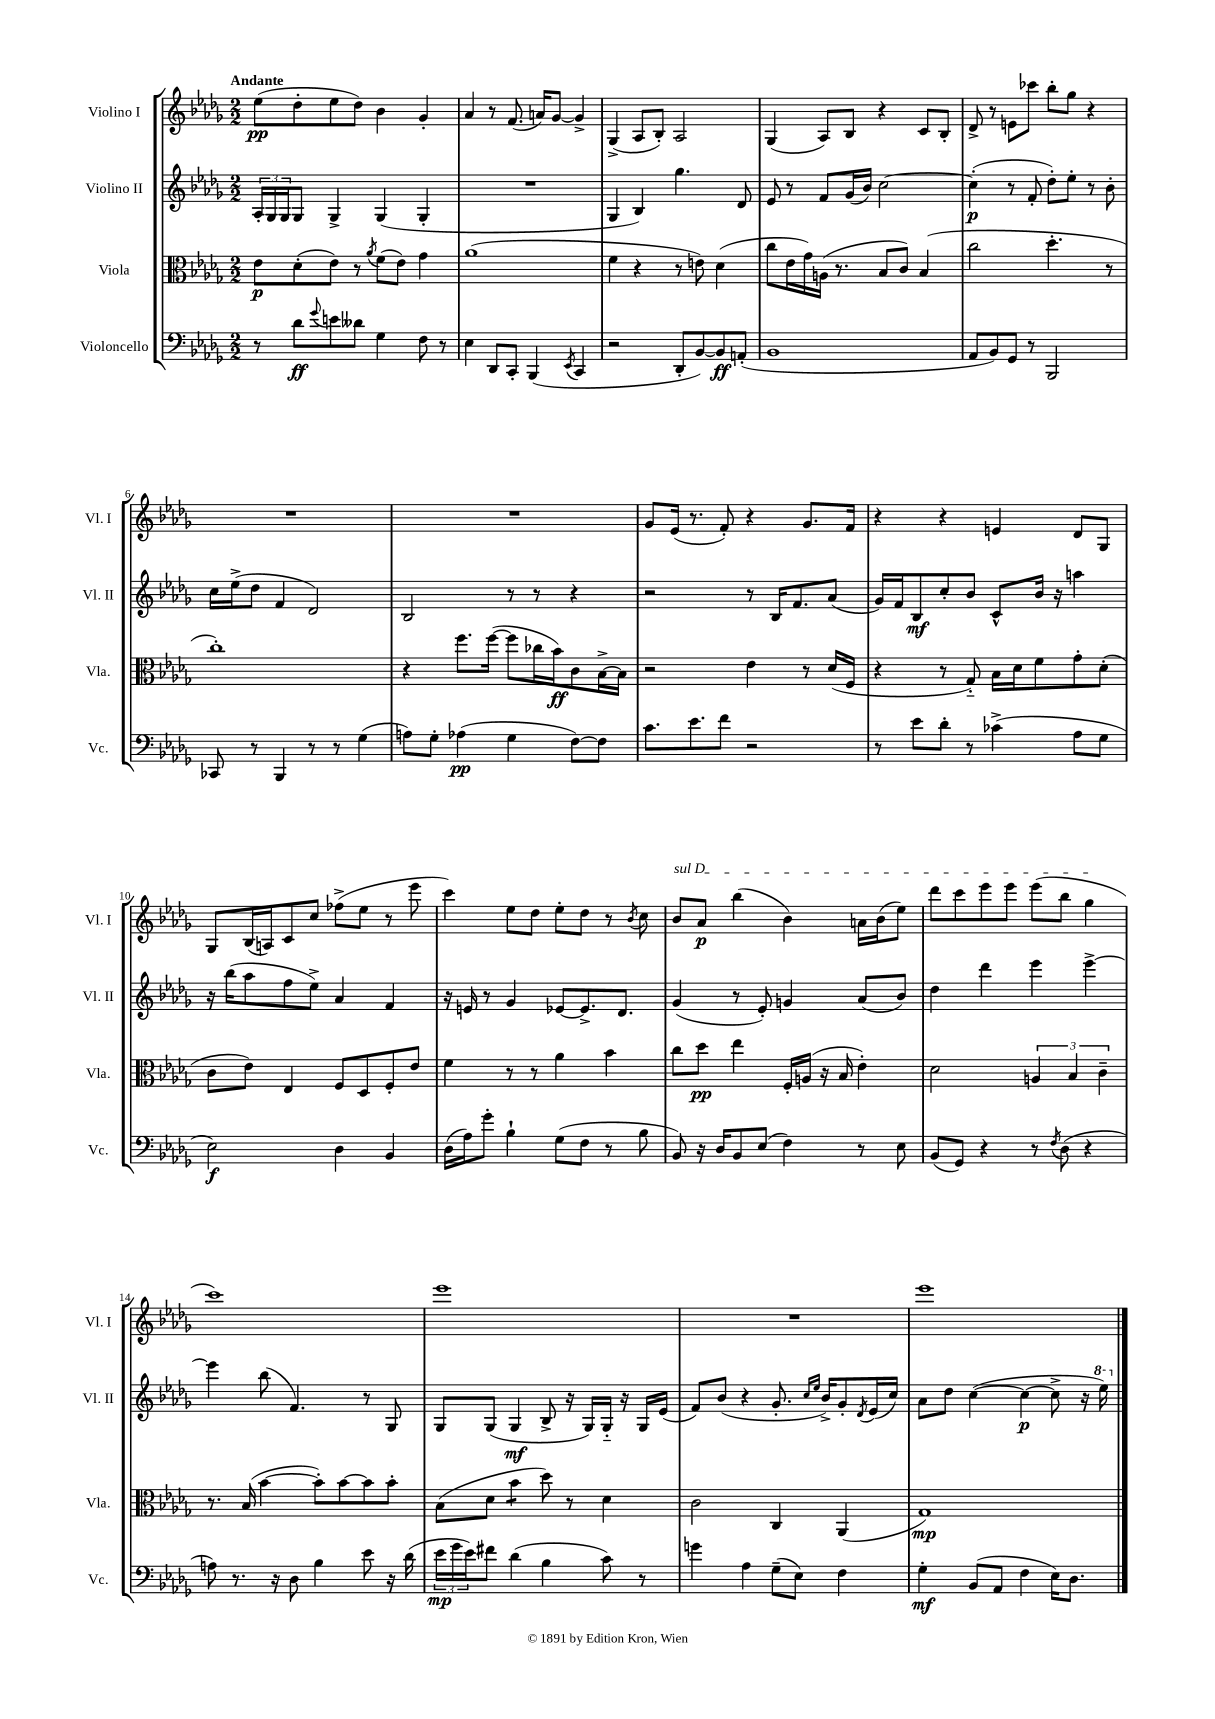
<<
\new StaffGroup <<
\new Staff = "s0" \with { instrumentName = "Violino I" shortInstrumentName = "Vl. I" } {
    \clef treble \key des \major \numericTimeSignature \time 2/2 \tempo "Andante"
    ees''8\pp( des''8-. ees''8 des''8) bes'4 ges'4-. |
    aes'4 r8 f'8.( a'16) ges'8~ ges'4-> |
    ges4->( aes8 bes8-.) aes2 |
    ges4( aes8) bes8 r4 c'8 bes8-. |
    des'8-> r8 e'8 ces'''8 bes''8-. ges''8 r4 |
    R1 |
    R1 |
    ges'8 ees'16( r8. f'8-.) r4 ges'8. f'16 |
    r4 r4 e'4 des'8 ges8 |
    ges8 bes16( a16) c'8 c''8 fes''8->( ees''8 r8 ees'''8 |
    c'''4) ees''8 des''8 ees''8-. des''8 r8 \acciaccatura { bes'8 } c''8 |
    \once \override TextSpanner.bound-details.left.text = \markup { \italic "sul D" } bes'8\startTextSpan aes'8\p bes''4( bes'4) a'16 bes'16( ees''8) |
    des'''8 c'''8 ees'''8 ees'''8 ees'''8( bes''8 ges''4\stopTextSpan |
    c'''1) |
    ees'''1 |
    R1 |
    ees'''1 \bar "|." |
}
\new Staff = "s1" \with { instrumentName = "Violino II" shortInstrumentName = "Vl. II" } {
    \clef treble \key des \major \numericTimeSignature \time 2/2
    \tuplet 3/2 { aes16-. ges16 ges16 } ges8 ges4-> ges4( ges4-. |
    R1 |
    ges4 bes4) ges''4. des'8 |
    ees'8 r8 f'8 ges'16( bes'16) c''2~ |
    c''4-.\p( r8 f'8-. des''8-.) ees''8-. r8 bes'8-. |
    c''16 ees''16->( des''8 f'4 des'2) |
    bes2 r8 r8 r4 |
    r2 r8 bes16 f'8. aes'8( |
    ges'16) f'16 bes8\mf c''8-. bes'8 c'8-^ bes'16 r16 a''4 |
    r16 bes''16( aes''8 f''8 ees''8->) aes'4 f'4 |
    r16 e'16 r8 ges'4 ees'8~ ees'8.-> des'8. |
    ges'4( r8 ees'8-.) g'4 aes'8( bes'8) |
    des''4 des'''4 ees'''4 ees'''4~-> |
    ees'''4 bes''8( f'4.) r8 ges8 |
    ges8 ges8( ges4\mf bes8-> r16 ges16) ges16-_ r16 ges16 ees'16( |
    f'8) bes'8( r4 ges'8.-. \grace { c''16 ees''16 } bes'16->) ges'8-. \acciaccatura { des'8 } ees'16( c''16) |
    aes'8 des''8 c''4~( c''4~\p c''8-> r16 \ottava #1 ees'''16) \ottava #0 \bar "|." |
}
\new Staff = "s2" \with { instrumentName = "Viola" shortInstrumentName = "Vla." } {
    \clef alto \key des \major \numericTimeSignature \time 2/2
    ees'8\p des'8-.( ees'8) r8 \acciaccatura { aes'8 } f'8( ees'8) ges'4 |
    aes'1( |
    f'4 r4 r8 e'8) des'4( |
    c''8 ees'16 ges'16) a16( r8. bes8 c'8) bes4( |
    c''2 des''4.-. r8 |
    c''1-.) |
    r4 f''8. f''16~( f''8 ces''16 bes'16\ff) c'8 bes16~-> bes16 |
    r2 ees'4 r8 des'16( f16 |
    r4 r8 ges8-_) bes16 des'16 f'8 ges'8-. des'8-.( |
    c'8 ees'8) ees4 f8 des8 f8-. ees'8 |
    f'4 r8 r8 aes'4 bes'4 |
    c''8 des''8\pp ees''4 f16-. a16( r16 bes16 ees'4-.) |
    des'2 \tuplet 3/2 { a4 bes4 c'4-- } |
    r8. bes16( bes'4~ bes'8-.) bes'8~ bes'8 bes'8-. |
    bes8( des'8 bes'4:8 des''8) r8 des'4 |
    c'2 c4 aes,4( |
    ges1\mp) \bar "|." |
}
\new Staff = "s3" \with { instrumentName = "Violoncello" shortInstrumentName = "Vc." } {
    \clef bass \key des \major \numericTimeSignature \time 2/2
    r8 des'8\ff \appoggiatura { ges'8 } e'8 deses'8 ges4 f8 r8 |
    ees4 des,8 c,8-. bes,,4( \acciaccatura { ees,8 } c,4 |
    r2 des,8-. bes,8~) bes,8\ff a,8-.( |
    bes,1 |
    aes,8 bes,8) ges,8 r8 bes,,2 |
    ces,8 r8 bes,,4 r8 r8 ges4( |
    a8) ges8-. aes4\pp( ges4 f8~) f8 |
    c'8. ees'8. f'8 r2 |
    r8 ees'8 des'8-. r8 ces'4->( aes8 ges8 |
    ees2\f) des4 bes,4 |
    des16( aes16) ges'8-. bes4-! ges8( f8 r8 bes8 |
    bes,8) r16 des16 bes,8 ees8( f4) r8 ees8 |
    bes,8( ges,8) r4 r8 \acciaccatura { f8 } des8( r4 |
    a8) r8. r16 des8 bes4 ees'8 r16 des'16( |
    \tuplet 3/2 { ees'16\mp ges'16 ees'16) } fis'8 des'4( bes4 c'8) r8 |
    g'4 aes4 ges8--( ees8) f4 |
    ges4-.\mf bes,8( aes,8 f4 ees16) des8. \bar "|." |
}
>>
>>
